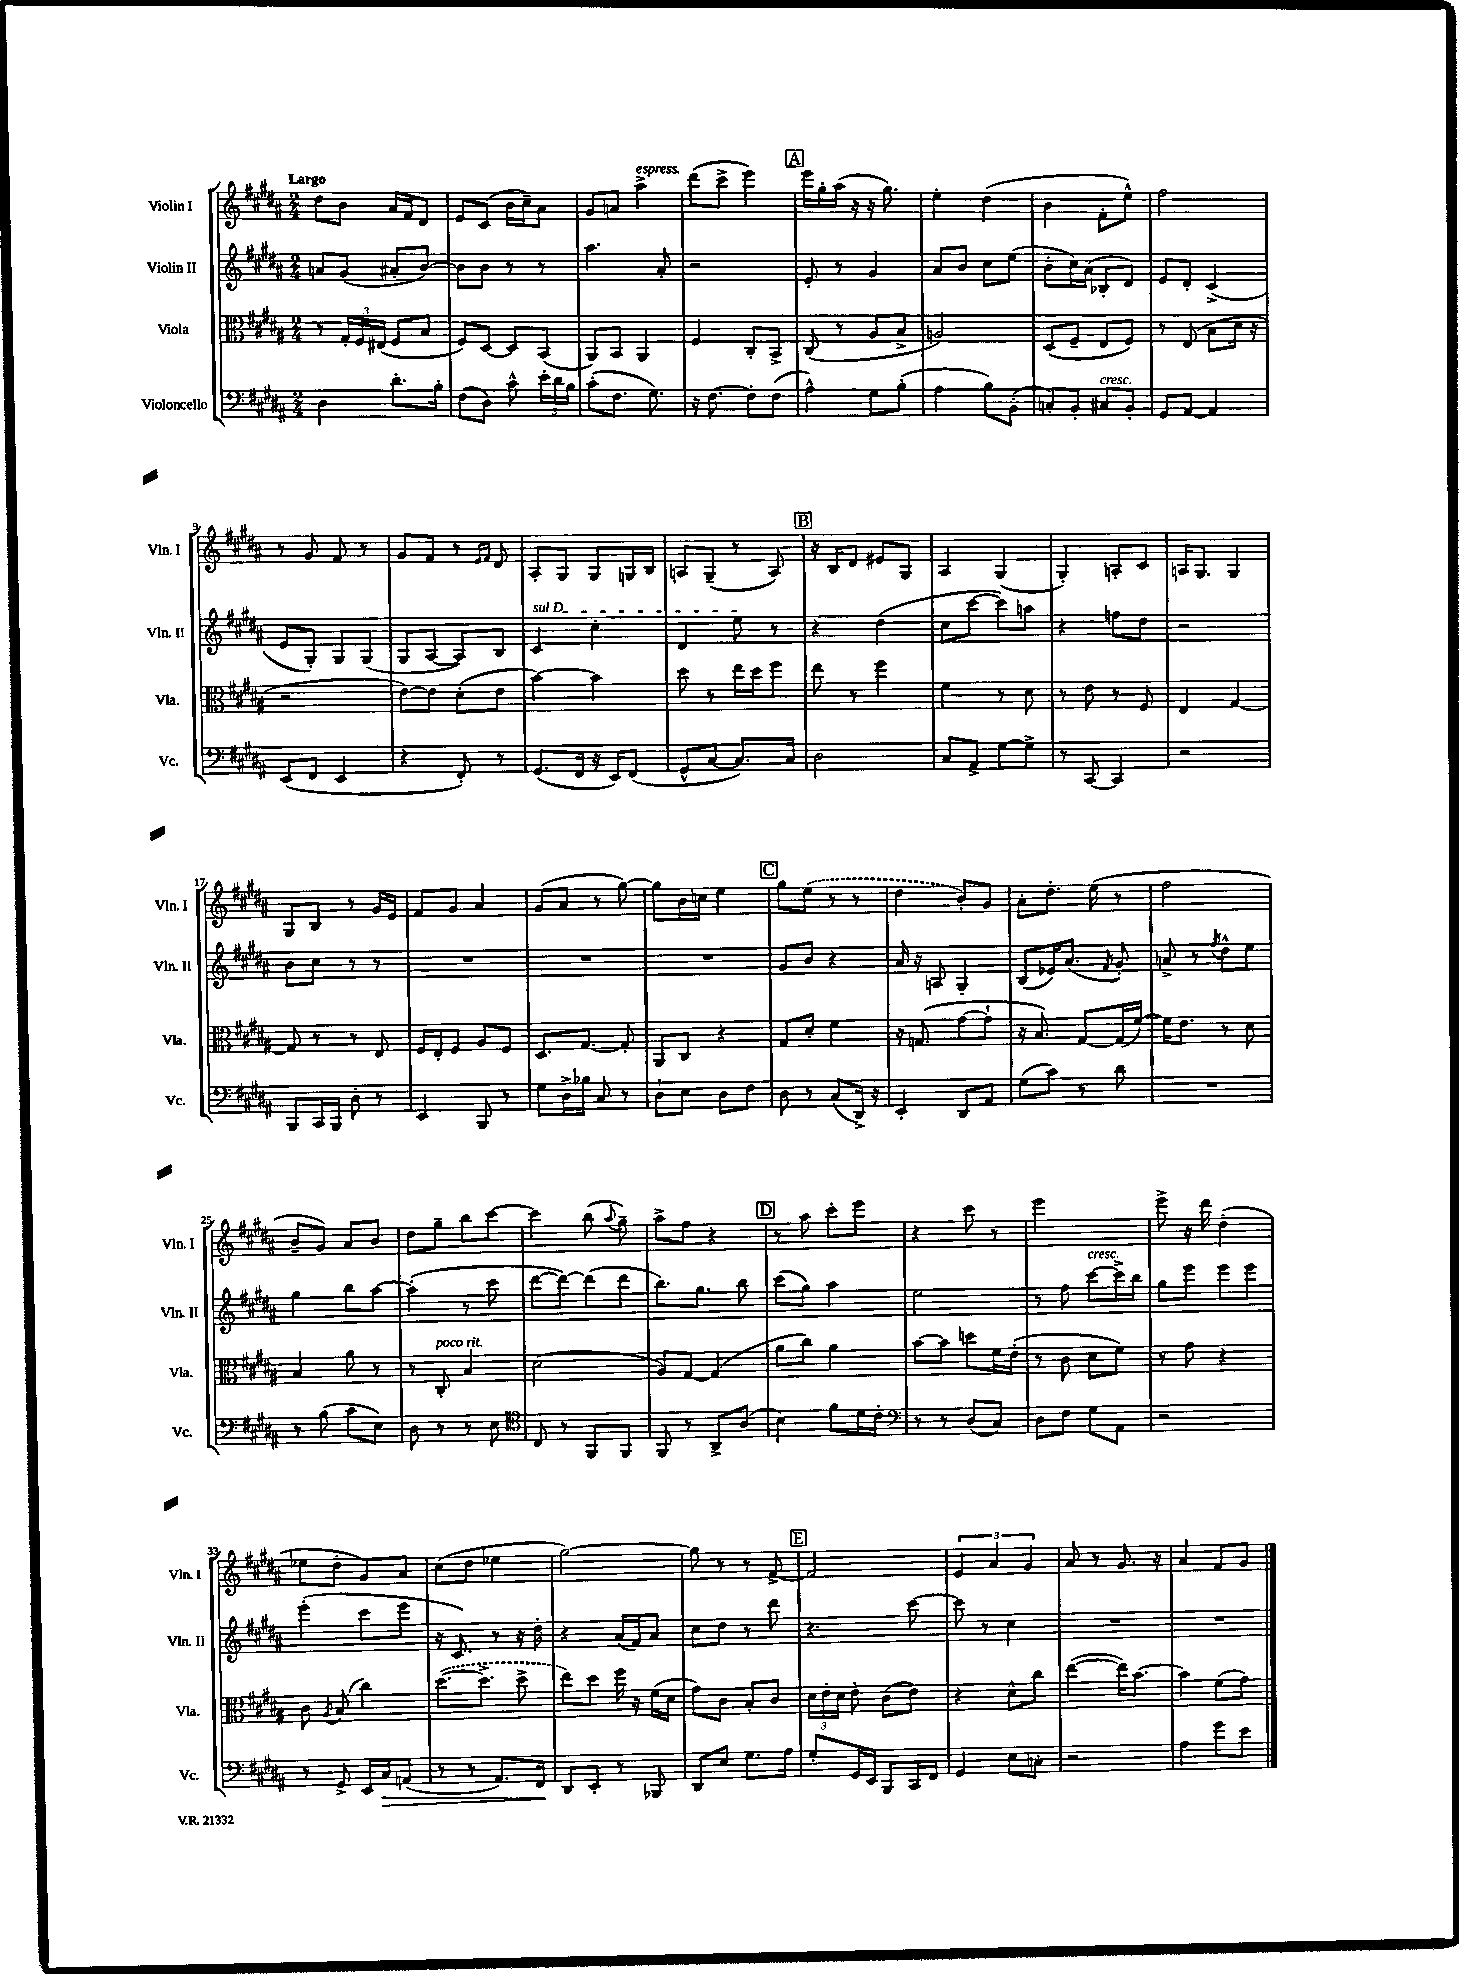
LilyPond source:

<<
\new StaffGroup <<
\new Staff = "s0" \with { instrumentName = "Violin I" shortInstrumentName = "Vln. I" } {
    \clef treble \key b \major \numericTimeSignature \time 2/4 \tempo "Largo"
    \autoBeamOff dis''8[ b'8] ais'16[ fis'16 dis'8] |
    e'8[ cis'8]( b'16[ cis''16--) ais'8] |
    gis'8[ a'8] ais''4->^\markup { \italic "espress." } |
    dis'''8[( cis'''8]-> e'''4) |
    \mark \markup { \box "A" } e'''16[ gis''16-. ais''16]( r16 r16 gis''8.) |
    e''4-. dis''4( |
    b'4 fis'8[-. e''8]-^) |
    fis''2 |
    r8 gis'8 fis'8 r8 |
    gis'8[ fis'8] r8 \grace { e'16[ fis'16] } dis'8 |
    ais8[-. gis8] gis8[ g16 b16] |
    a8[ gis8]--( r8 a8) |
    \mark \markup { \box "B" } r16 b16[ dis'8] eis'8[ gis8] |
    ais4 gis4( |
    gis4-.) a8[-. cis'8] |
    a16[ gis8.] gis4 |
    gis8[ b8] r8 gis'16[ e'16] |
    fis'8[ gis'8] ais'4 |
    gis'8[( ais'8] r8 gis''8~) |
    gis''8[ b'16 c''16] e''4 |
    \mark \markup { \box "C" } gis''8[ \once \slurDashed e''8]( r8 r8 |
    dis''4 b'8[-.) gis'8] |
    ais'8[-. dis''8.]-. e''16( r8 |
    fis''2 |
    b'8[-- gis'8]) ais'8[ b'8] |
    dis''8[ gis''8]-- b''8[ cis'''8]~ |
    cis'''4 b''8( \appoggiatura { ais''8 } gis''8--) |
    ais''8[-> fis''8] r4 |
    \mark \markup { \box "D" } r8 ais''8 cis'''8[-. e'''8] |
    r4 cis'''8 r8 |
    e'''2 |
    e'''8-> r16 dis'''16 dis''4-.( |
    ees''8[ dis''8]-. gis'8[) ais'8] |
    cis''8[( dis''8] ees''4 |
    gis''2~) |
    gis''8 r8 r8 fis'8~-> |
    \mark \markup { \box "E" } fis'2 |
    \tuplet 3/2 { e'4 ais'4 gis'4 } |
    ais'8 r8 gis'8. r16 |
    ais'4 fis'8[ gis'8] \bar "|." |
}
\new Staff = "s1" \with { instrumentName = "Violin II" shortInstrumentName = "Vln. II" } {
    \clef treble \key b \major \numericTimeSignature \time 2/4
    \autoBeamOff a'8[ gis'8]( ais'8[-. b'8]~) |
    b'8[ b'8] r8 r8 |
    ais''4. ais'8-. |
    r2 |
    \mark \markup { \box "A" } e'8-. r8 gis'4 |
    ais'8[ b'8] cis''8[ e''8]( |
    b'8[-. cis''16) ais'16]( bes8[-. dis'8]) |
    e'8[ dis'8]-. cis'4->( |
    e'8[ gis8]-.) gis8[ gis8]( |
    gis8[ ais8]~ ais8[) b8] |
    \once \override TextSpanner.bound-details.left.text = \markup { \italic "sul D" } cis'4\startTextSpan cis''4-. |
    dis'4 e''8\stopTextSpan r8 |
    \mark \markup { \box "B" } r4 dis''4( |
    cis''8[ cis'''8]~ cis'''8[) a''8] |
    r4 f''8[ dis''8] |
    r2 |
    b'8[ cis''8] r8 r8 |
    R2 |
    R2 |
    R2 |
    \mark \markup { \box "C" } gis'8[ b'8] r4 |
    ais'16 r16 a8 gis4-. |
    b8[( ees'16) ais'8.]( \acciaccatura { fis'8 } gis'8-.) |
    a'8-> r8 \acciaccatura { fis''8 } dis''8[-^ e''8] |
    gis''4 b''8[ ais''8]~ |
    ais''4-.( r8 cis'''8 |
    dis'''8[~ dis'''8]~) dis'''8[( dis'''8] |
    b''8.[) gis''8.] b''8 |
    \mark \markup { \box "D" } cis'''8[( gis''8]) ais''4 |
    e''2 |
    r8 fis''8 cis'''8[~^\markup { \italic "cresc." } cis'''16-> b''16] |
    gis''8[ e'''8] e'''8[ e'''8] |
    e'''4-.( cis'''8[ e'''8] |
    r16 cis'8.) r8 r16 dis''16-. |
    r4 ais'16[( fis'16) ais'8] |
    cis''8[ dis''8] r8 dis'''8 |
    \mark \markup { \box "E" } r4. cis'''8~ |
    cis'''8 r8 cis''4 |
    R2 |
    R2 \bar "|." |
}
\new Staff = "s2" \with { instrumentName = "Viola" shortInstrumentName = "Vla." } {
    \clef alto \key b \major \numericTimeSignature \time 2/4
    \autoBeamOff r8 \tuplet 3/2 { gis16[-. fis16 eis16]( } fis8[ b8] |
    fis8[) dis8]~ dis8[ b,8]( |
    ais,8[) b,8] ais,4 |
    fis4 cis8[-. b,8]-> |
    \mark \markup { \box "A" } cis8( r8 ais8[ b8]-> |
    a2) |
    dis8[( fis8]-- e8[ fis8]) |
    r8 e8( b8[ dis'16] r16 |
    r2 |
    e'8[~) e'8] dis'8[-.( e'8] |
    b'4~) b'4 |
    dis''8 r8 e''16[ dis''16 fis''8] |
    \mark \markup { \box "B" } e''8 r8 fis''4 |
    fis'4 r8 dis'8 |
    r8 e'8 r8 fis8 |
    e4 gis4~ |
    gis8 r8 r8 e8 |
    fis16[ e16-. fis8] ais8[ fis8] |
    dis8.[ gis8.]~ gis8-. |
    ais,8[ cis8] r4 |
    \mark \markup { \box "C" } gis8[ dis'8]-. fis'4 |
    r16 g8.( gis'8[~ gis'8]-! |
    r16 b8.) gis8[~ gis16( fis'16]~) |
    fis'16[ e'8.] r8 dis'8 |
    b4 ais'8 r8 |
    r8 cis8-.^\markup { \italic "poco rit." } b4 |
    dis'2( |
    ais8[) gis8]~ gis4( |
    \mark \markup { \box "D" } ais'8[ cis''8]) ais'4 |
    b'8[~ b'8] d''8[ fis'16 e'16]-.( |
    r8 cis'8 dis'8[ fis'8]) |
    r8 gis'8 r4 |
    cis'8 \acciaccatura { ais8 } b8( cis''4) |
    \once \slurDashed dis''8.[~( dis''8.]-> dis''8-> |
    e''8[) dis''8] fis''16 r16 fis'16[( dis'16] |
    gis'8[) cis'8] b8[-. cis'8] |
    \mark \markup { \box "E" } \tuplet 3/2 { dis'16[ e'16-. dis'16] } e'8-. cis'8[( e'8]) |
    r4 dis'8[-^ cis''8] |
    e''4~( e''16[) b'8.]~ |
    b'4 fis'8[( gis'8]) \bar "|." |
}
\new Staff = "s3" \with { instrumentName = "Violoncello" shortInstrumentName = "Vc." } {
    \clef bass \key b \major \numericTimeSignature \time 2/4
    \autoBeamOff dis4 dis'8.[-. b16]-. |
    fis8[( dis8]) cis'8-^ \tuplet 3/2 { e'16[-. dis'16 b16] } |
    cis'8[-.( fis8.] gis8.) |
    r16 fis8.~ fis8[-. fis8]( |
    \mark \markup { \box "A" } ais4-^) gis8[ b8]-.( |
    ais4 b8[) b,8]-.( |
    c8[-.) b,8]-. cis8[^\markup { \italic "cresc." } b,8]-. |
    gis,8[ ais,8]~ ais,4 |
    e,8[( fis,8] e,4 |
    r4 fis,8-.) r8 |
    gis,8.[( fis,16] r16 e,16[) fis,8]( |
    gis,8[-^ cis8]~ cis8.[) cis16] |
    \mark \markup { \box "B" } dis2 |
    cis8[ ais,8]-> gis8[~ gis8]-> |
    r8 cis,8~ cis,4 |
    r2 |
    b,,8[ cis,16 b,,16] dis8-. r8 |
    e,4 b,,8 r8 |
    gis8[ dis16-> bes16] cis8 r8 |
    dis8[-! e8] dis8[ fis8] |
    \mark \markup { \box "C" } dis8 r8 cis8[( dis,16]->) r16 |
    e,4-. dis,8[ ais,8] |
    gis8[( cis'8]) r8 dis'8 |
    R2 |
    r8 b8( cis'8[ e8]) |
    dis8 r8 r8 e8 |
    \clef tenor cis8 r8 fis,8[ fis,8] |
    fis,8 r8 ais,8[-> ais8]( |
    \mark \markup { \box "D" } b4) fis'8[ dis'16 cis'16]-. |
    \clef bass r8 r8 dis8[( cis8]) |
    dis8[ fis8] gis8[ ais,8] |
    r2 |
    r8 gis,8-> e,16[ cis16\> a,8]( |
    r8 r8 ais,8.[) fis,16]\! |
    dis,8[ e,8]-. r8 bes,,8 |
    dis,8[ e8] gis8.[ ais16] |
    \mark \markup { \box "E" } gis8[-. gis,16 e,16] b,,8[ cis,16 fis,16] |
    gis,4 e8[ c8]-. |
    r2 |
    ais4 gis'8[ e'8] \bar "|." |
}
>>
>>
